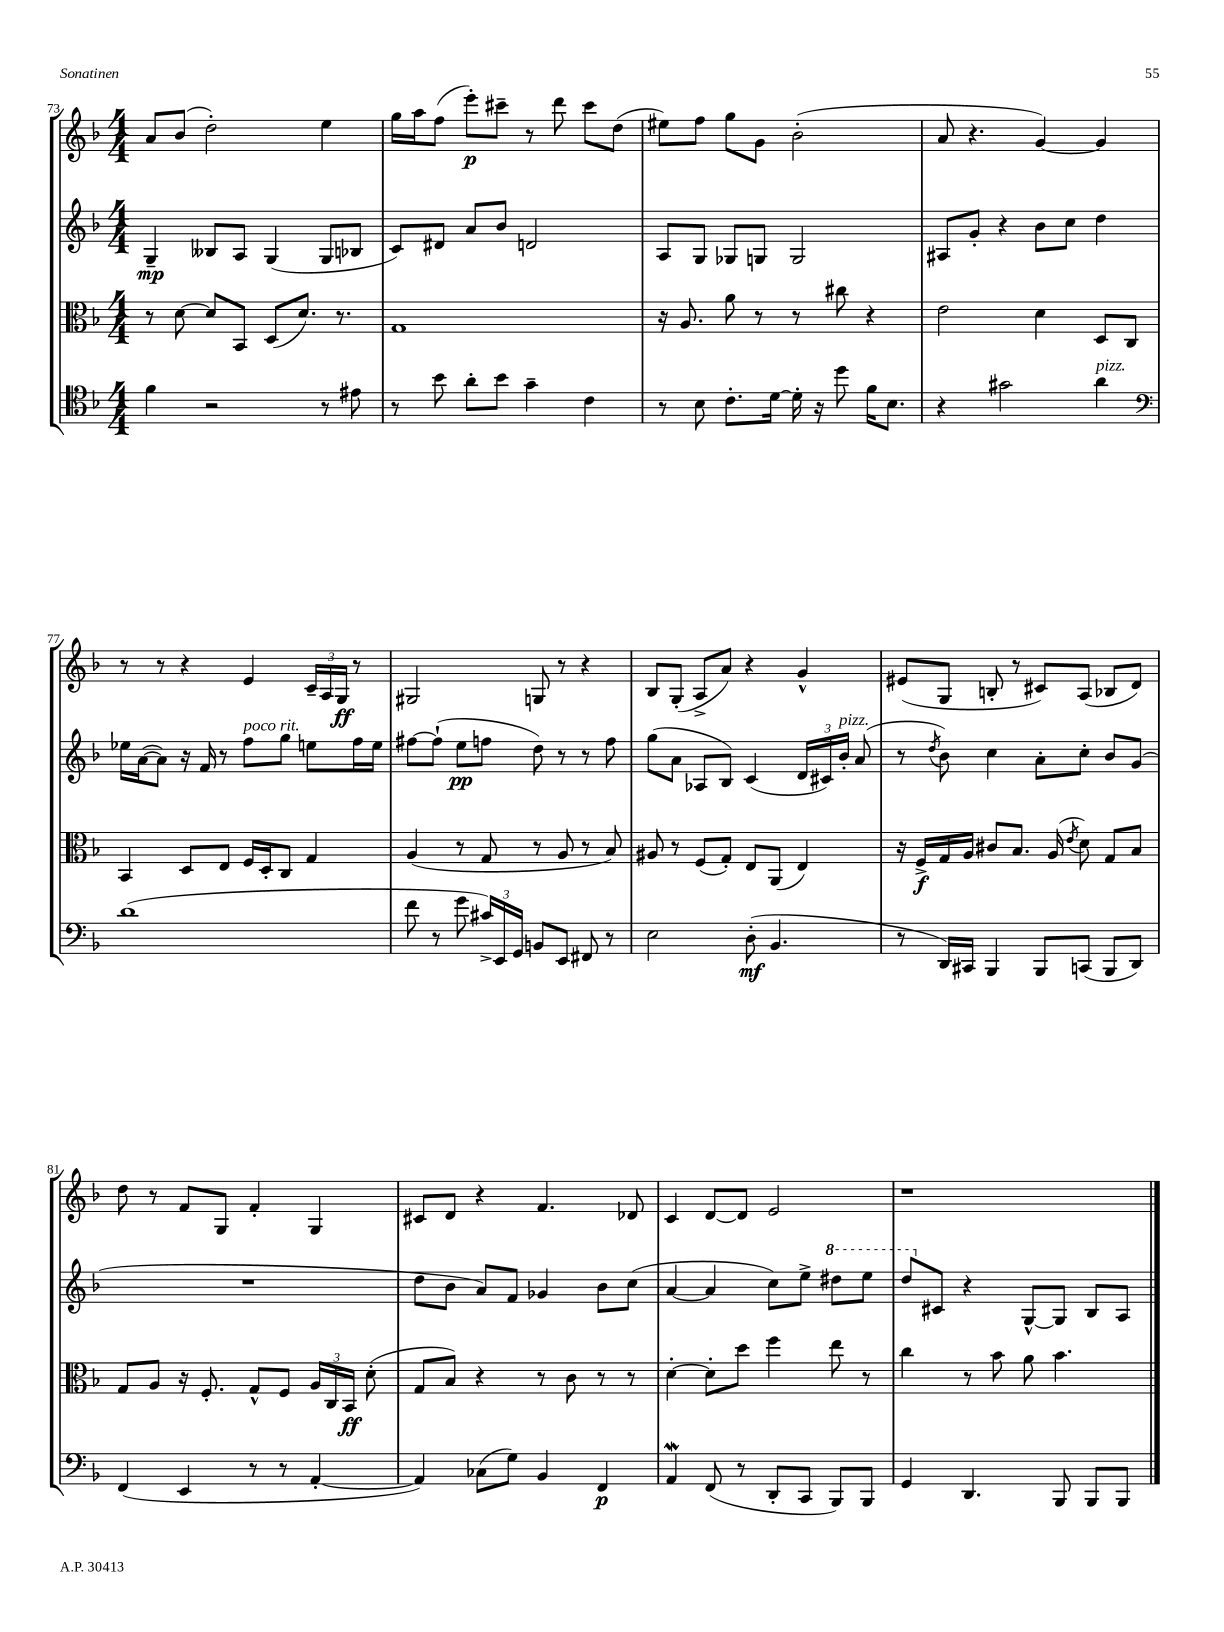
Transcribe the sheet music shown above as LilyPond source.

<<
\new StaffGroup <<
\new Staff = "s0" {
    \clef treble \key f \major \numericTimeSignature \time 4/4
    \autoBeamOff a'8[ bes'8]( d''2-.) e''4 |
    g''16[ a''16 f''8]( e'''8[-.\p) cis'''8]-- r8 d'''8 cis'''8[ d''8]( |
    eis''8[) f''8] g''8[ g'8] bes'2-.( |
    a'8 r4. g'4~) g'4 |
    r8 r8 r4 e'4 \tuplet 3/2 { c'16[-- a16 g16]\ff } r8 |
    gis2 g8 r8 r4 |
    bes8[ g8]-.( a8[-> a'8]) r4 g'4-^ |
    eis'8[( g8] b8-. r8 cis'8[) a8]( bes8[ d'8]) |
    d''8 r8 f'8[ g8] f'4-. g4 |
    cis'8[ d'8] r4 f'4. des'8 |
    c'4 d'8[~ d'8] e'2 |
    r1 \bar "|." |
}
\new Staff = "s1" {
    \clef treble \key f \major \numericTimeSignature \time 4/4
    \autoBeamOff g4--\mp beses8[ a8] g4( g8[ bes8] |
    c'8[) dis'8] a'8[ bes'8] d'2 |
    a8[ g8] ges8[ g8] g2 |
    ais8[ g'8]-. r4 bes'8[ c''8] d''4 |
    ees''16[ a'16~( a'8]) r16 f'16 r8 f''8[^\markup { \italic "poco rit." } g''8] e''8[ f''16 e''16] |
    fis''8[~ fis''8]-!( e''8[\pp f''8] d''8) r8 r8 f''8 |
    g''8[( a'8] aes8[ bes8]) c'4( \tuplet 3/2 { d'16[ cis'16) bes'16]-.^\markup { \italic "pizz." } } a'8( |
    r8 \acciaccatura { d''8 } bes'8) c''4 a'8[-. c''8]-. bes'8[ g'8]( |
    R1 |
    d''8[ bes'8] a'8[) f'8] ges'4 bes'8[ c''8]( |
    a'4~ a'4 c''8[) e''8]-> \ottava #1 dis'''8[ e'''8] |
    d'''8[ \ottava #0 cis'8] r4 g8[~-^ g8] bes8[ a8] \bar "|." |
}
\new Staff = "s2" {
    \clef alto \key f \major \numericTimeSignature \time 4/4
    \autoBeamOff r8 d'8~ d'8[ bes,8] d8[( d'8.]) r8. |
    g1 |
    r16 a8. a'8 r8 r8 cis''8 r4 |
    e'2 d'4 d8[ c8] |
    bes,4 d8[ e8] f16[ d16-. c8] g4 |
    a4( r8 g8 r8 a8 r8 bes8) |
    ais8 r8 f8[( g8]-.) e8[ a,8]( e4) |
    r16 f16[->\f g16 a16] cis'8[ bes8.] a16( \acciaccatura { e'8 } d'8) g8[ bes8] |
    g8[ a8] r16 f8.-. g8[-^ f8] \tuplet 3/2 { a16[ c16 bes,16]\ff } d'8-.( |
    g8[ bes8]) r4 r8 c'8 r8 r8 |
    d'4~-. d'8[-. d''8] f''4 e''8 r8 |
    c''4 r8 bes'8 a'8 bes'4. \bar "|." |
}
\new Staff = "s3" {
    \clef tenor \key f \major \numericTimeSignature \time 4/4
    \autoBeamOff f'4 r2 r8 eis'8 |
    r8 bes'8 a'8[-. bes'8] g'4-- c'4 |
    r8 bes8 c'8.[-. d'16]~ d'16-. r16 d''8 f'16[ bes8.] |
    r4 gis'2 a'4^\markup { \italic "pizz." } |
    \clef bass d'1( |
    f'8 r8 g'8 \tuplet 3/2 { cis'16[->) e,16 g,16] } b,8[ e,8] fis,8 r8 |
    e2 d8-.\mf( bes,4. |
    r8 d,16[) cis,16] bes,,4 bes,,8[ c,8]( bes,,8[ d,8]) |
    f,4( e,4 r8 r8 a,4~-. |
    a,4) ces8[( g8]) bes,4 f,4\p |
    a,4\mordent f,8( r8 d,8[-. c,8] bes,,8[) bes,,8] |
    g,4 d,4. bes,,8 bes,,8[ bes,,8] \bar "|." |
}
>>
>>
\layout { \context { \Score currentBarNumber = #73 } }
